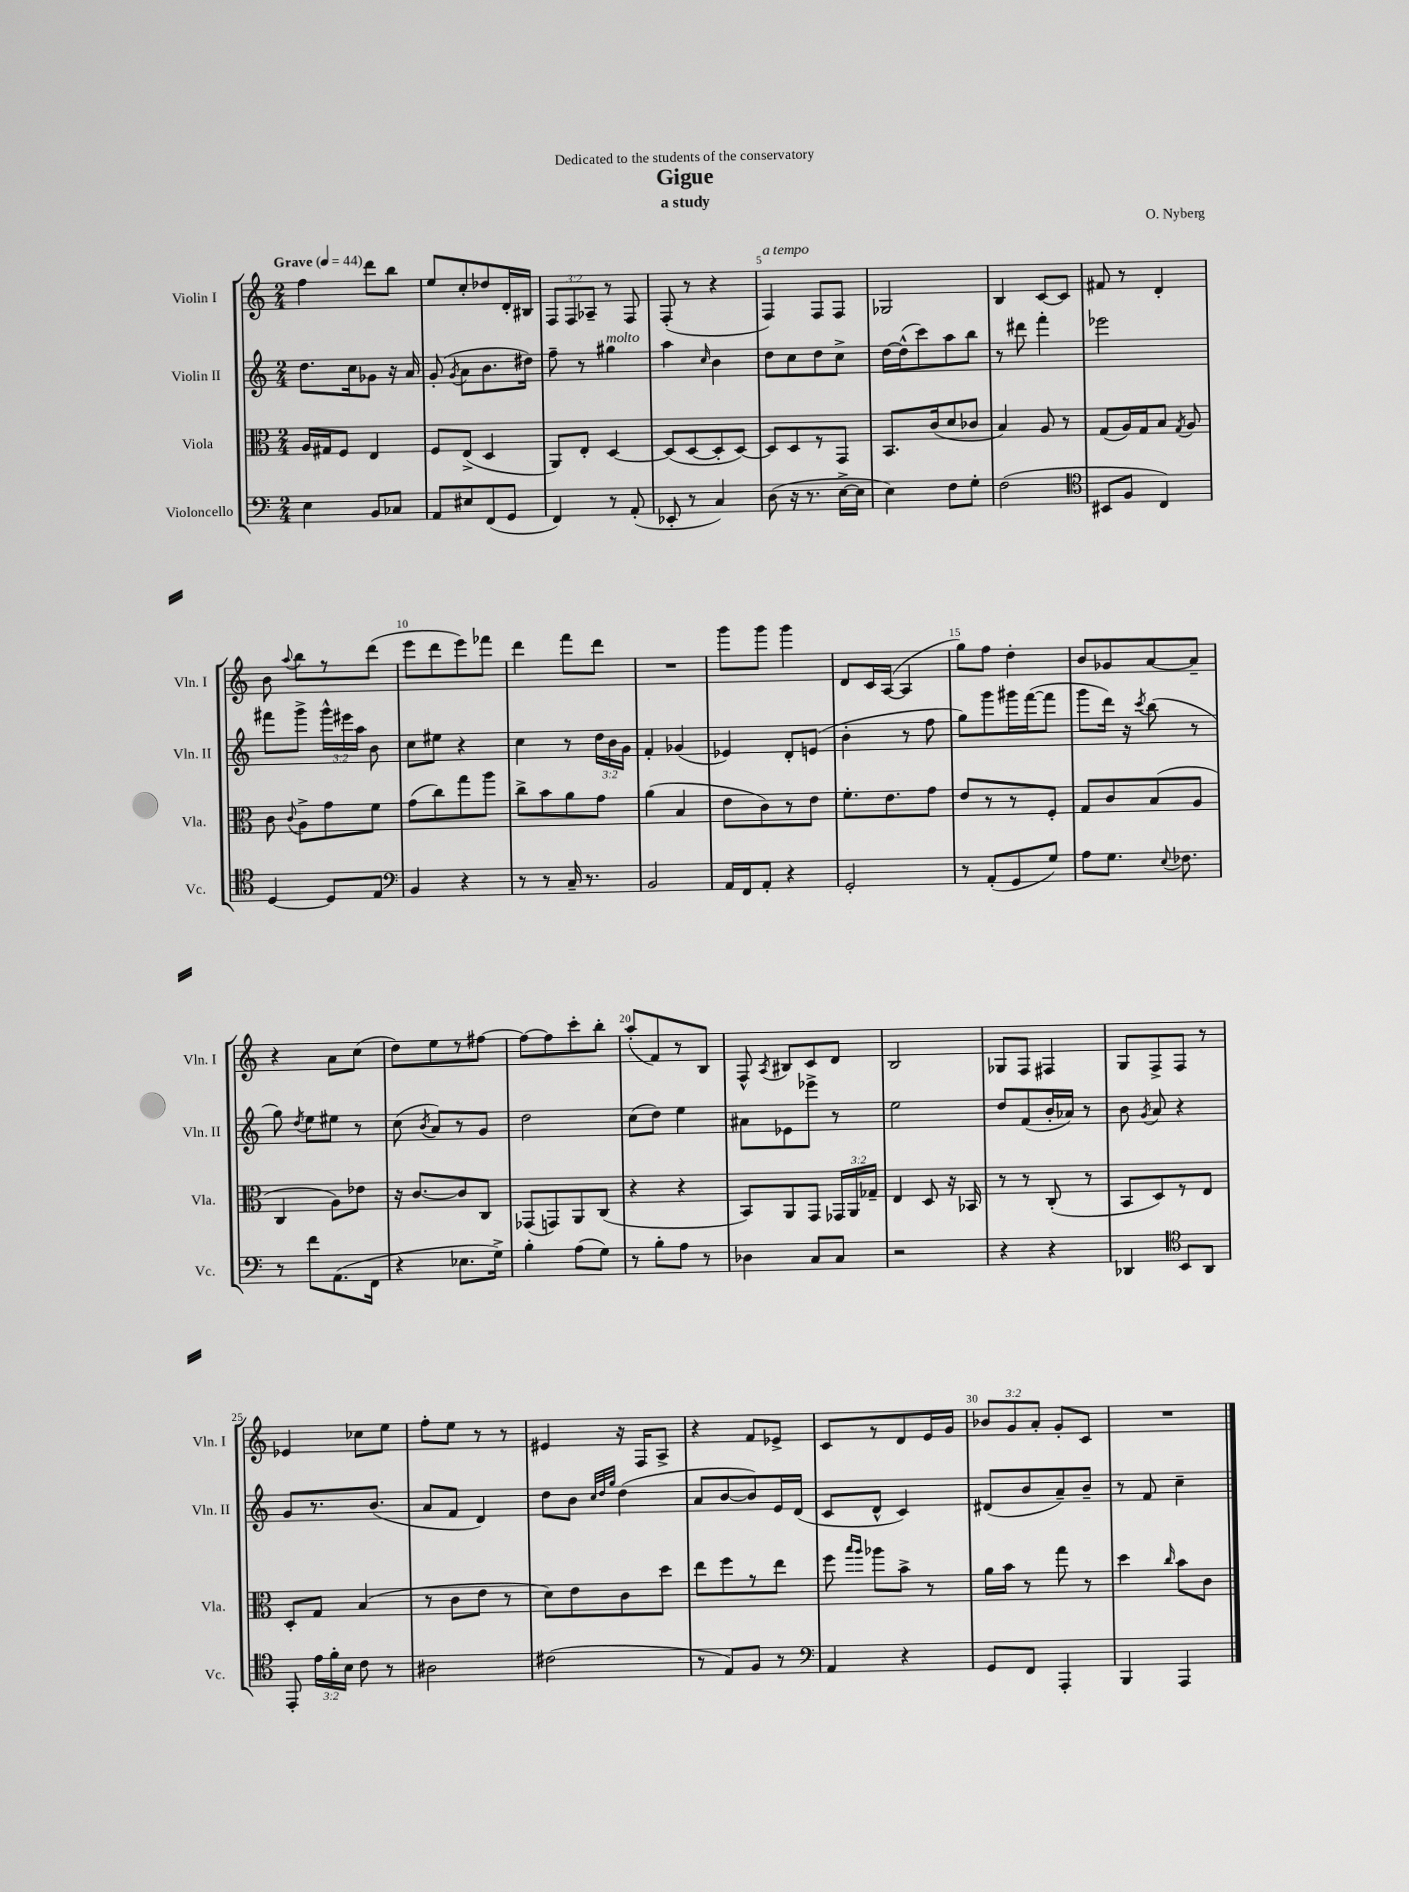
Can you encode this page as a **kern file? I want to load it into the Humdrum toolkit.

**kern	**kern	**kern	**kern
*staff4	*staff3	*staff2	*staff1
*clefF4	*clefC3	*clefG2	*clefG2
*k[]	*k[]	*k[]	*k[]
*M2/4	*M2/4	*M2/4	*M2/4
*MM44	*MM44	*MM44	*MM44
4E	16A	8.dd	4ff
.	16G#	.	.
.	8F	.	.
.	.	16cc	.
8BB	4E	8g-	8ddd
8C-	.	16r	8bb
.	.	16a	.
=	=	=	=
8AA	8F	(8g'	8ee
.	.	8qg	.
8E#	(8E^	8a	8cc'
(8FF	4D	8.b	8dd-
8GG	.	.	16d'
.	.	16dd#)	16B#
=	=	=	=
4FF)	8AA)	8ff~	12F
.	.	.	12F
.	8E'	8r	.
.	.	.	12A-~
8r	[4D	4gg#	8r
(8AA'	.	.	8F
=	=	=	=
8EE-'	(8D]	4aa	(8F'
8r	[8D	.	8r
.	.	16qqcc	.
4C)	8D']	4b	4r
.	[8D)	.	.
=	=	=	=
(8D	8D]	8dd	4F)
16r	8D	8cc	.
8.r	.	.	.
.	8r	8dd	8F
[16E^	8GG	8cc^	8F
16E]	.	.	.
=	=	=	=
4E)	8.BB	[16dd	2G-
.	.	(16dd^^]	.
.	.	8ccc)	.
.	(16c	.	.
8F	8d	8aa	.
8G'	8c-	8bb	.
=	=	=	=
(2F	4B)	8r	4B
.	.	8ddd#	.
.	8A	4fff'	[8c
.	8r	.	8c]
=	=	=	=
*clefC4	*	*	*
8BB#	(8G	2eee-	8f#
8F	16A)	.	8r
.	16G	.	.
4C)	8B	.	4d'
.	8qG	.	.
.	8A	.	.
=	=	=	=
[4D	8c	8fff#	8b
.	8qqc	.	8qqaa
.	8A^	8ggg^	8bb
8D]	8g	24ggg^^	8r
.	.	24eee#	.
.	.	24aa	.
8E	8f	8b	(8ddd
=	=	=	=
*clefF4	*	*	*
4BB	(8g	8cc	8eee
.	8cc)	8ee#	8ddd
4r	8gg	4r	8eee)
.	8aa	.	8fff-
=	=	=	=
8r	8cc^	4cc	4ddd
8r	8b	.	.
16C~	8a	8r	8fff
8.r	.	.	.
.	8g	24dd	8ddd
.	.	24b	.
.	.	24g	.
=	=	=	=
2BB	(4a	4f'	2r
.	4B	(4g-	.
=	=	=	=
16AA	8e	4e-)	8ggg
16FF	.	.	.
8AA'	8c)	.	8ggg
4r	8r	8d'	4ggg
.	8e	(8e	.
=	=	=	=
2GG'	8.f'	4b'	8d
.	.	.	16c
.	8.e	.	([16A
.	.	8r	4A]
.	8g	8ff	.
=	=	=	=
8r	8e	8gg)	8gg)
(8AA'	8r	8ggg	8ff
8GG	8r	16ggg#	4dd'
.	.	([16fff	.
8G)	8F'	8fff]	.
=	=	=	=
8A	8G	8ggg	8b
8.G	8c	16ddd)	8g-
.	.	16r	.
.	.	8qccc	.
.	(8B	(8bb	[8a
8qqE	.	.	.
8.F-	.	.	.
.	8A	8r	8a~]
=	=	=	=
8r	4C	8gg)	4r
.	.	8qdd	.
8f	.	8ee	.
(8.AA	8A)	8ee#	8a
.	8e-	8r	(8cc
16FF	.	.	.
=	=	=	=
4r	16r	(8cc	8dd)
.	[8.c	.	.
.	.	8qb	.
.	.	8a)	8ee
8.E-	8c]	8r	8r
.	8C	8g	[8ff#
16G^)	.	.	.
=	=	=	=
4B'	(8GG-	2dd	8ff#_
.	8GG)	.	8ff#]
(8A	8AA	.	8ccc'
8G)	(8C	.	8bb'
=	=	=	=
8r	4r	(8cc	(8aa'
8B'	.	8dd)	8f)
8A	4r	4ee	8r
8r	.	.	8B
=	=	=	=
4D-	8BB)	8a#	8F^^
.	.	.	8qA
.	8AA	8e-	8B#
8C	8GG	8eee-^	8c
8C	24GG-	8r	8d
.	24AA	.	.
.	24G-~	.	.
=	=	=	=
2r	4E	2ee	2B
.	8D	.	.
.	16r	.	.
.	16BB-	.	.
=	=	=	=
4r	8r	8dd	8G-
.	8r	(8f	8F
4r	(8C'	16b'	4F#
.	.	16a-)	.
.	8r	8r	.
=	=	=	=
4DD-	8BB	8b	8G
.	.	8qg	.
.	8D)	8a	8F^
*clefC4	*	*	*
8BB	8r	4r	8F
8AA	8E	.	8r
=	=	=	=
8EE'	8D'	8g	4e-
24e	8G	8.r	.
24f'	.	.	.
24B	.	.	.
8c	(4B	.	8cc-
.	.	(8.b	.
8r	.	.	8ee
=	=	=	=
2A#	8r	8a	8ff'
.	8c	8f	8ee
.	8e	4d)	8r
.	8r	.	8r
=	=	=	=
(2c#	8d)	8dd	4e#
.	8e	8b	.
.	.	32qqcc	.
.	.	32qqdd	.
.	.	32qqgg	.
.	8c	(4dd	16r
.	.	.	16F
.	8dd	.	8A^
=	=	=	=
8r	8ee	8a	4r
8E)	8ff	[8b	.
8F	8r	8b])	8f
8r	8ee	16e	8e-^
.	.	(16d	.
=	=	=	=
*clefF4	*	*	*
4AA	8ff	8c	8c
.	16qqbb	.	.
.	16qqaa	.	.
.	8aa-	8d^^	8r
4r	8b^	4c)	8d
.	8r	.	16e
.	.	.	16g
=	=	=	=
8GG	16a	(8d#	12b-
.	16b	.	.
.	.	.	12g
8FF	8r	8b	.
.	.	.	12a'
4AAA'	8gg	8a~)	8g'
.	8r	8b~	8c
=	=	=	=
4BBB	4dd	8r	2r
.	.	8f	.
.	16qqcc	.	.
4AAA	8b	4cc~	.
.	8c	.	.
==	==	==	==
*-	*-	*-	*-
